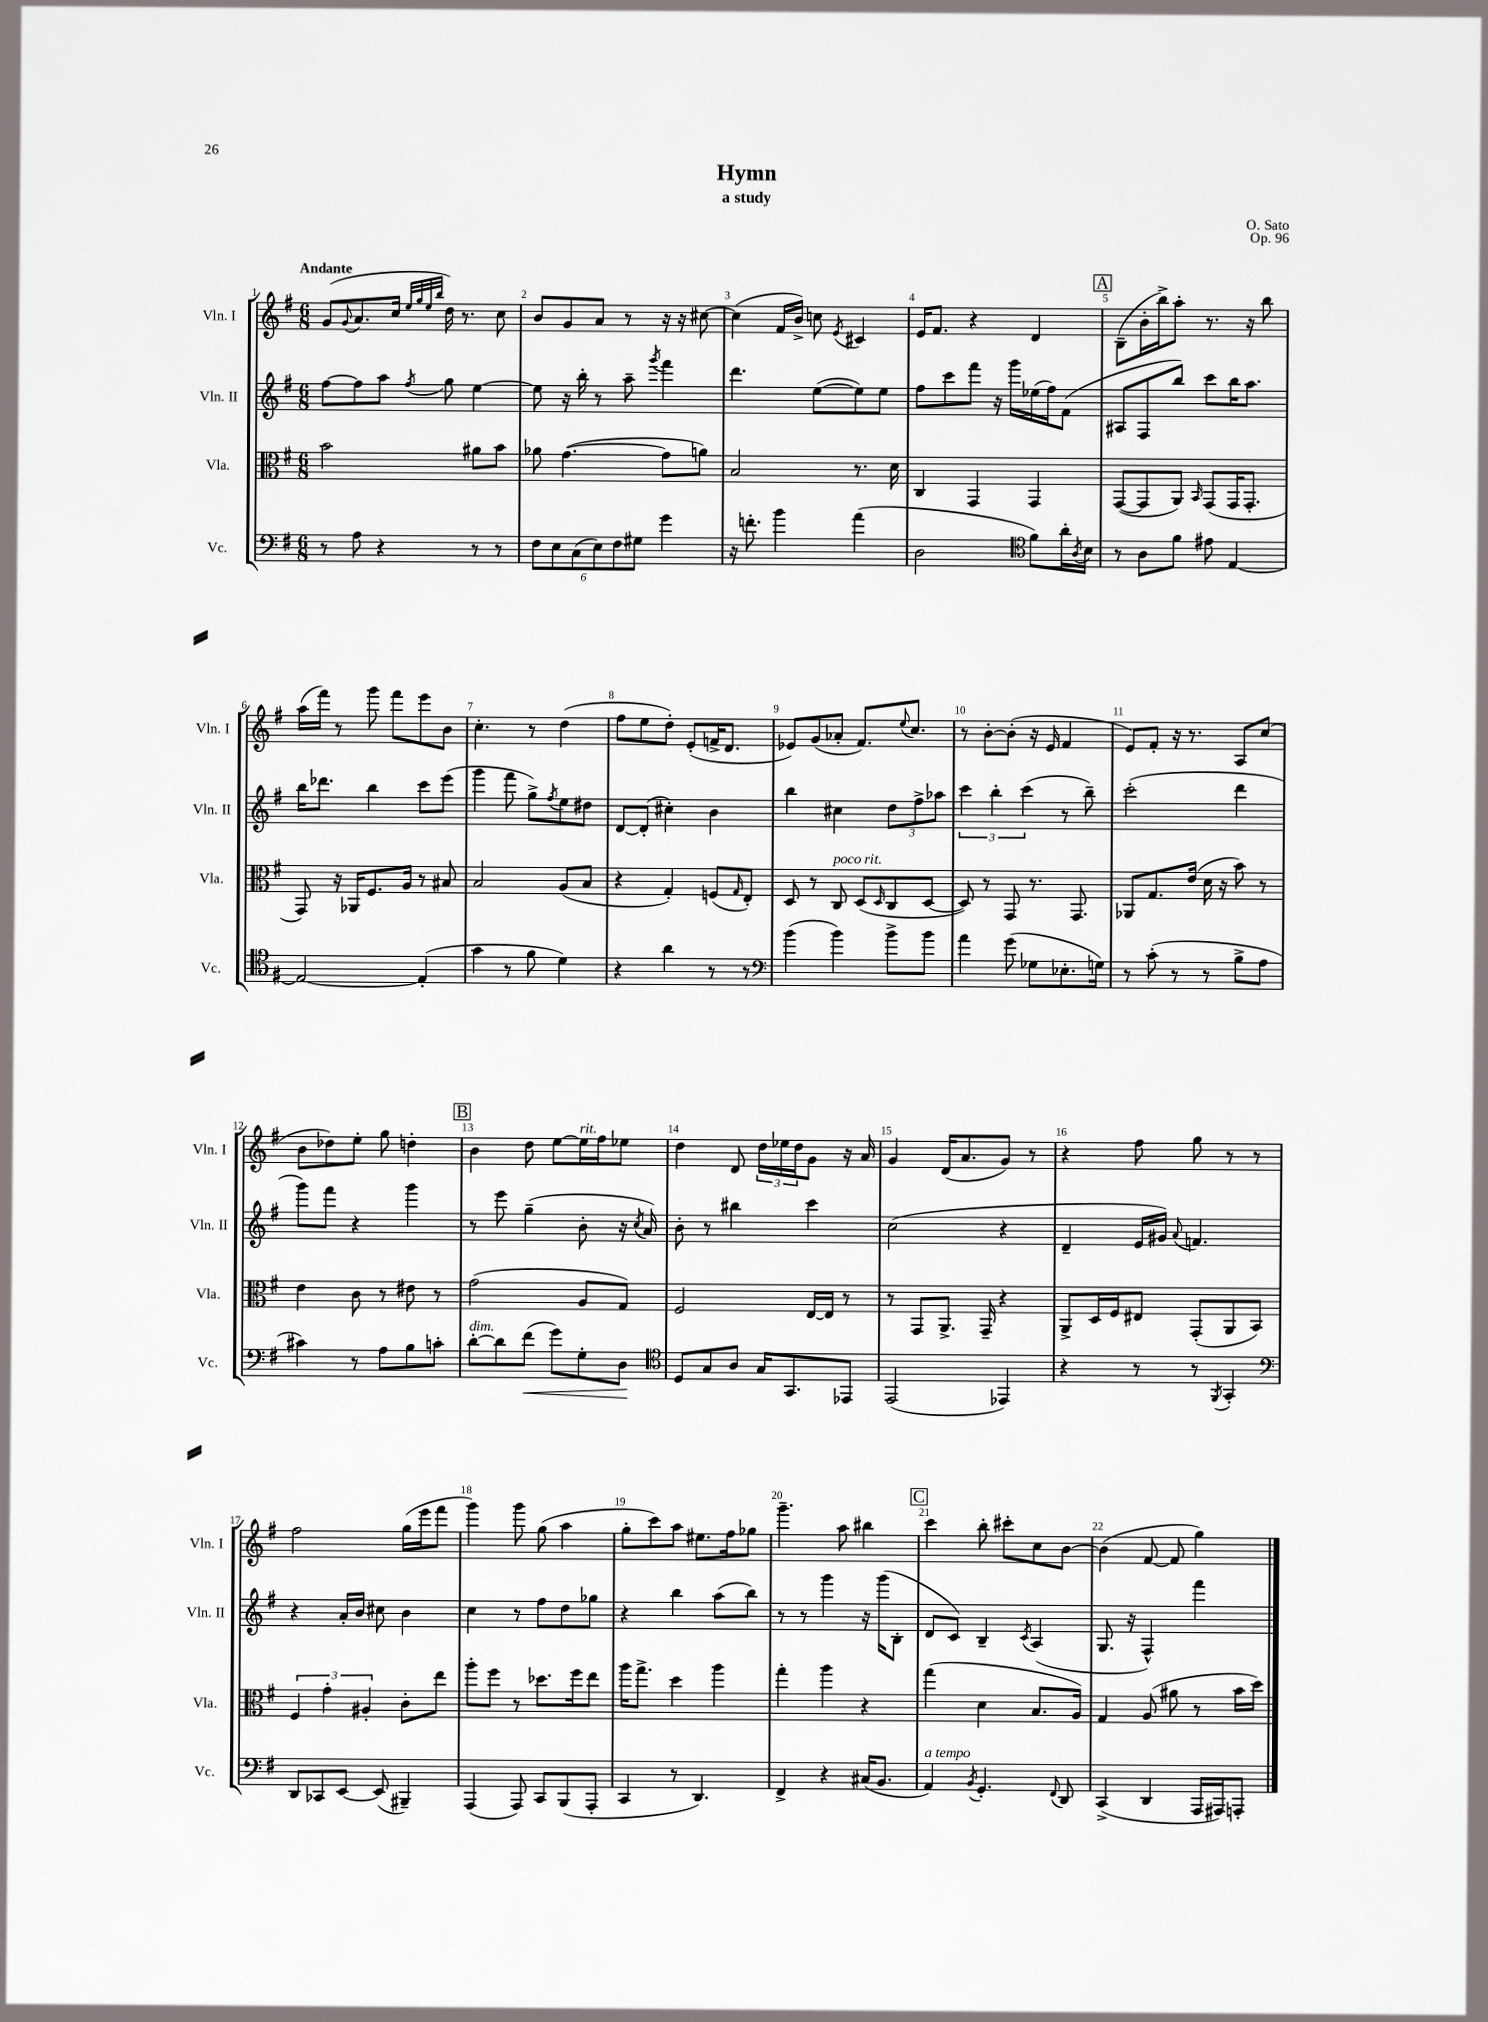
\header { title = "Hymn" composer = "O. Sato" subtitle = "a study" opus = "Op. 96" }
<<
\new StaffGroup <<
\new Staff = "s0" \with { instrumentName = "Vln. I" shortInstrumentName = "Vln. I" } {
    \clef treble \key g \major \numericTimeSignature \time 6/8 \tempo "Andante"
    g'8( \appoggiatura { g'8 } a'8. c''16 \grace { e''32 g''32 e''32 b''32 } d''16) r8. c''8 |
    b'8 g'8 a'8 r8 r16 r16 cis''8~ |
    cis''4( fis'16 b'16->) c''8 \acciaccatura { e'8 } cis'4 |
    e'16 fis'8. r4 d'4 |
    \mark \markup { \box "A" } b8--( b'16-. b''16->) a''8-. r8. r16 b''8 |
    a''16( fis'''16) r8 g'''8 fis'''8 e'''8 b'8 |
    c''4.-. r8 d''4( |
    fis''8 e''8 d''8-.) e'8-.( f'16-> d'8. |
    ees'8) g'8( aes'8-. fis'8.) \appoggiatura { e''8 } c''8. |
    r8 b'8~-. b'8-.( r16 e'16 fis'4 |
    e'8) fis'8-. r16 r8. a8 c''8( |
    b'8 des''8) e''8-. g''8 d''4-. |
    \mark \markup { \box "B" } b'4 d''8 e''8~ e''16^\markup { \italic "rit." } fis''16 ees''8 |
    d''4 d'8 \tuplet 3/2 { d''16 ees''16 d''16 } g'8 r16 a'16 |
    g'4 d'16( a'8. g'8) r8 |
    r4 fis''8 g''8 r8 r8 |
    fis''2 g''16( e'''16 fis'''8 |
    g'''4) g'''8 g''8( a''4 |
    g''8-. c'''8) a''8 eis''8. fis''16 ges''8 |
    g'''4.-- a''8 bis''4 |
    \mark \markup { \box "C" } c'''4 b''8-. cis'''8-. c''8 b'8~ |
    b'4( fis'8~ fis'8 g''4) \bar "|." |
}
\new Staff = "s1" \with { instrumentName = "Vln. II" shortInstrumentName = "Vln. II" } {
    \clef treble \key g \major \numericTimeSignature \time 6/8
    fis''8~ fis''8 a''8 \acciaccatura { fis''8 } g''8 e''4~ |
    e''8 r16 b''16-. r8 a''8-- \acciaccatura { g'''8 } fis'''4 |
    d'''4. e''8~( e''8) e''8 |
    fis''8 c'''8 fis'''8 r16 g'''16 ees''16( fis''16) fis'8( |
    \mark \markup { \box "A" } ais8 fis8 b''8) c'''8 b''16 a''8. |
    b''16 des'''8. b''4 c'''8 e'''8( |
    g'''4 fis'''8 g''8->) \acciaccatura { fis''8 } e''8 dis''8 |
    d'8~ d'8-.( cis''4-.) b'4 |
    b''4 cis''4 \tuplet 3/2 { d''8 fis''8-> aes''8 } |
    \tuplet 3/2 { c'''4 b''4-. c'''4( } r8 b''8--) |
    c'''2-.( d'''4 |
    g'''8) fis'''8 r4 g'''4 |
    \mark \markup { \box "B" } r8 e'''8 g''4--( b'8-. r16 \acciaccatura { c''8 } a'16) |
    b'8-. r8 bis''4 c'''4 |
    c''2( r4 |
    d'4-- e'16 gis'16) \appoggiatura { a'8 } f'4. |
    r4 a'16-. b'16 cis''8 b'4 |
    c''4 r8 fis''8 d''8 ges''8 |
    r4 b''4 a''8( b''8) |
    r8 r8 g'''4 r16 g'''16( b8-. |
    \mark \markup { \box "C" } d'8 c'8) b4-- \acciaccatura { c'8 } a4( |
    g8. r16 fis4-^) fis'''4 \bar "|." |
}
\new Staff = "s2" \with { instrumentName = "Vla." shortInstrumentName = "Vla." } {
    \clef alto \key g \major \numericTimeSignature \time 6/8
    b'2 ais'8 b'8 |
    aes'8 g'4.~( g'8 a'8) |
    b2 r8. d'16 |
    c4 g,4 g,4 |
    \mark \markup { \box "A" } g,8~( g,8 a,8) \grace { b,16 } g,8( g,16 g,8.-. |
    g,8) r16 aes,16 fis8. a16 r8 bis8 |
    b2 a8( b8 |
    r4 g4-.) f8( \grace { g16 } e8-.) |
    d8 r8 c8^\markup { \italic "poco rit." } d8( \grace { d16 } c8 d8~ |
    d8) r8 g,8 r8. g,8. |
    aes,8 g8. e'16( d'16 r16 b'8) r8 |
    e'4 c'8 r8 eis'8 r8 |
    \mark \markup { \box "B" } g'2( a8 g8) |
    fis2 e16~ e16 r8 |
    r8 g,8 a,8.-> g,16-- r4 |
    a,8-> d16 fis16 eis8 g,8-.( a,8 b,8) |
    \tuplet 3/2 { fis4 g'4-. ais4-. } c'8-. e''8 |
    a''8-. fis''8 r8 des''8. fis''16 e''8 |
    a''16 g''8.-> d''4 a''4 |
    g''4-. a''4 r4 |
    \mark \markup { \box "C" } g''4( d'4 b8. a16) |
    g4 a8( ais'8 r8 b'16 d''16) \bar "|." |
}
\new Staff = "s3" \with { instrumentName = "Vc." shortInstrumentName = "Vc." } {
    \clef bass \key g \major \numericTimeSignature \time 6/8
    r8 a8 r4 r8 r8 |
    \tuplet 6/4 { fis8 e8 c8( e8) fis8 gis8 } g'4 |
    r16 f'8.-. b'4 a'4( |
    d2 \clef tenor fis'8) a'16-. \acciaccatura { a8 } b16 |
    \mark \markup { \box "A" } r8 a8 fis'8 eis'8 e4~ |
    e2~ e4-.( |
    g'4 r8 fis'8 d'4) |
    r4 a'4 r8 r8 |
    \clef bass b'4( b'4) b'8-> b'8 |
    a'4 g'8( ges8 ees8.-. g16) |
    r8 c'8-.( r8 r8 b8-> a8 |
    cis'4) r8 a8 b8 c'8-. |
    \mark \markup { \box "B" } d'8~-.^\markup { \italic "dim." } d'8 fis'8\<( g'8) g8-. d8\! |
    \clef tenor d8 g8 a8 g16 g,8. ees,8 |
    e,2( ees,4) |
    r4 r8 r8 \acciaccatura { fis,8 } g,4-. |
    \clef bass d,8 ces,8 e,8~ e,8( bis,,4--) |
    a,,4( a,,8) c,8 b,,8( a,,8-. |
    c,4 r8 d,4.) |
    fis,4-> r4 cis16( b,8. |
    \mark \markup { \box "C" } a,4^\markup { \italic "a tempo" }) \acciaccatura { b,8 } g,4.-. \appoggiatura { fis,8 } d,8 |
    c,4->( d,4 a,,16 ais,,16) a,,8-. \bar "|." |
}
>>
>>
\layout { \context { \Score \override BarNumber.break-visibility = ##(#f #t #t) barNumberVisibility = #all-bar-numbers-visible } }
